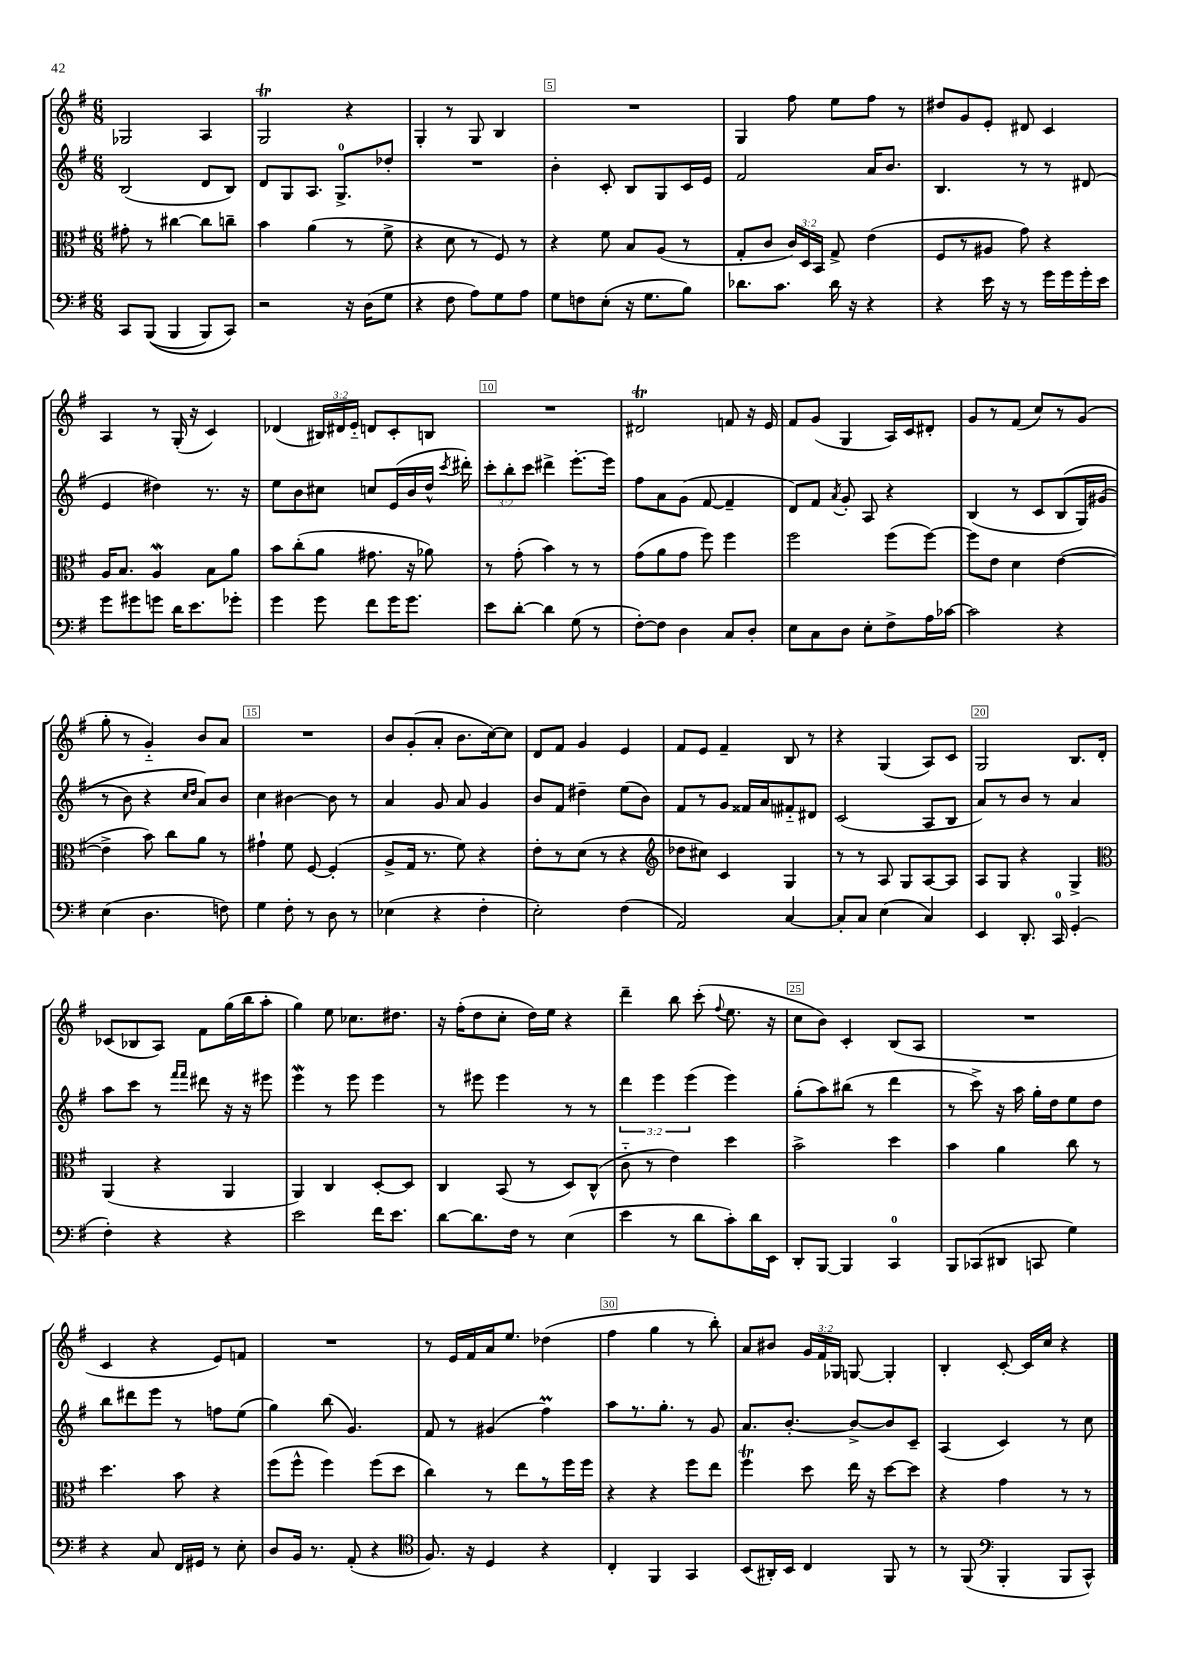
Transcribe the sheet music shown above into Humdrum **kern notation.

**kern	**kern	**kern	**kern
*staff4	*staff3	*staff2	*staff1
*clefF4	*clefC3	*clefG2	*clefG2
*k[f#]	*k[f#]	*k[f#]	*k[f#]
*M6/8	*M6/8	*M6/8	*M6/8
8CC	8g#'	(2B	2G-
&((8BBB	8r	.	.
4BBB	[4cc#	.	.
8BBB)	8cc#]	8d	4A
8CC&)	8cc~	8B)	.
=	=	=	=
2r	4b	8d	2G
.	.	8G	.
.	(4a	8.A	.
.	.	8.G^	.
16r	8r	.	4r
(16D	.	.	.
8G	8f#^	8dd-'	.
=	=	=	=
4r	4r	2.r	4G'
8F#	8d	.	8r
8A)	8r	.	8G
8G	8F#)	.	4B
8A	8r	.	.
=	=	=	=
8G	4r	4b'	2.r
8F	.	.	.
(8E'	8f#	8c'	.
16r	8B	8B	.
8.G	.	.	.
.	(8A	8G	.
8B)	8r	16c	.
.	.	16e	.
=	=	=	=
8.d-	8G'	2f#	4G
.	8c	.	.
8.c	.	.	.
.	24c)	.	8ff#
.	24D	.	.
.	24BB	.	.
16d-	8G^	.	8ee
16r	.	.	.
4r	(4e	16a	8ff#
.	.	8.b	.
.	.	.	8r
=	=	=	=
4r	8F#	4.B	8dd#
.	8r	.	8g
16e	8A#	.	8e'
16r	.	.	.
8r	8g)	8r	8d#
16g	4r	8r	4c
16g	.	.	.
16g'	.	(8d#	.
16e	.	.	.
=	=	=	=
8g	16A	4e	4A
.	8.B	.	.
8g#	.	.	.
8g	4A	4dd#)	8r
16d	.	.	(16G'
8.e	.	.	16r
.	8B	8.r	4c)
8g-'	8a	.	.
.	.	16r	.
=	=	=	=
4g	8b	8ee	(4d-
.	(8cc'	8b	.
8g	8a	8cc#	24B#)
.	.	.	24d#
.	.	.	24e'~
8f#	8.g#	8cc	8d
16g	.	(16e	8c'
8.g	16r	16b	.
.	8a-)	16dd^^	8B
.	.	8qccc	.
.	.	16ddd#')	.
=	=	=	=
8e	8r	12ccc'	2.r
.	.	12bb'	.
[8d'	(8g'	.	.
.	.	12ccc	.
4d]	4b)	4ddd#^	.
(8G	8r	[8.eee'	.
8r	8r	.	.
.	.	16eee]	.
=	=	=	=
[8F#')	(8g	8ff#	2d#
8F#]	8a	8a	.
4D	8g	(8g	.
.	8ff#)	[8f#	.
8C	4ff#	4f#~]	8f
8D'	.	.	16r
.	.	.	16e
=	=	=	=
8E	2ff#	8d)	8f#
8C	.	8f#	(8g
.	.	8qa	.
8D	.	8g'	4G
8E'	.	8A	.
8F#^	(8ff#	4r	16A)
.	.	.	16c
16A	[8ff#)	.	8d#'
[16c-	.	.	.
=	=	=	=
2c-]	8ff#]	(4B	8g
.	8e	.	8r
.	4d	8r	(8f#
.	.	8c	8cc)
4r	([4e	&(8B	8r
.	.	16G)	(8g
.	.	(16g#	.
=	=	=	=
(4E	4e^]	8r	8gg'
.	.	8b)	8r
4.D	8b)	4r	4g'~)
.	8cc	.	.
.	.	16qqcc	.
.	.	16qqdd	.
.	8a	8a&)	8b
8F)	8r	8b	8a
=	=	=	=
4G	4g#`	4cc	2.r
8F#'	8f#	[4b#	.
8r	[8F#	.	.
8D	(4F#']	8b#]	.
8r	.	8r	.
=	=	=	=
(4E-	8A^	4a	8b
.	16G	.	(8g'
.	8.r	.	.
4r	.	8g	8a'
.	8f#)	8a	8.b
4F#'	4r	4g	.
.	.	.	[16cc)
.	.	.	8cc]
=	=	=	=
2E')	8e'	8b	8d
.	8r	8f#	8f#
.	(8d	4dd#~	4g
.	8r	.	.
(4F#	4r	(8ee	4e
.	.	8b)	.
=	=	=	=
*	*clefG2	*	*
2AA)	8dd-	8f#	8f#
.	8cc#)	8r	8e
.	4c	8g	4f#~
.	.	16f##	.
.	.	16a	.
[4C	4G	8f#'~	8B
.	.	8d#	8r
=	=	=	=
8C']	8r	(2c	4r
8C	8r	.	.
(4E	8A	.	(4G
.	8G	.	.
4C)	[8A	8A	8A)
.	8A]	8B	8c
=	=	=	=
4EE	8A	8a)	2G
.	8G	8r	.
8.DD'	4r	8b	.
.	.	8r	.
16CC	.	.	.
(4GG'	4G^	4a	8.B
.	.	.	16d'
=	=	=	=
*	*clefC3	*	*
4F#')	(4AA	8aa	(8c-
.	.	8ccc	8B-
4r	4r	8r	8A)
.	.	16qqfff#	.
.	.	16qqfff#	.
.	.	8ddd#	8f#
4r	4AA	16r	(16gg
.	.	16r	16bb
.	.	8eee#	8aa'
=	=	=	=
2e	4AA)	4eee	4gg)
.	4C	8r	8ee
.	.	8eee	8.cc-
16f#	[8D'	4eee	.
8.e	.	.	8.dd#
.	8D]	.	.
=	=	=	=
[8d	4C	8r	16r
.	.	.	(16ff#'
8.d]	.	8eee#	8dd
.	(8BB	4eee#	8cc'
16F#	.	.	.
8r	8r	.	16dd)
.	.	.	16ee
(4E	8D)	8r	4r
.	(8C^^	8r	.
=	=	=	=
4e	8c'~	6ddd	4ddd~
.	8r	.	.
.	.	6eee	.
8r	4e)	.	8bb
.	.	(6eee	.
8d	.	.	(8ccc'
.	.	.	8qqff#
8c')	4dd	4eee)	8.ee
16d	.	.	.
16EE	.	.	16r
=	=	=	=
8DD'	2b^	(8gg'	8cc
[8BBB	.	8aa)	8b)
4BBB]	.	(8bb#	4c'
.	.	8r	.
4CC	4dd	4ddd	(8B
.	.	.	8A
=	=	=	=
8BBB	4b	8r	2.r
(8CC-	.	8ccc^)	.
8DD#	4a	16r	.
.	.	16aa	.
8CC	.	16gg'	.
.	.	16dd	.
4G)	8cc	8ee	.
.	8r	8dd	.
=	=	=	=
4r	4.dd	8bb	4c
.	.	8ddd#	.
8C	.	8eee	4r
16FF#	8b	8r	.
16GG#	.	.	.
8r	4r	8ff	8e)
8E'	.	(8ee	8f
=	=	=	=
8D	(8ff#	4gg)	2.r
16BB	8ff#^^	.	.
8.r	.	.	.
.	4ff#)	(8bb	.
(8AA'	.	4.g)	.
4r	(8ff#	.	.
.	8dd	.	.
=	=	=	=
*clefC4	*	*	*
8.F#)	4cc)	8f#	8r
.	.	8r	16e
16r	.	.	16f#
4D	8r	(4g#	16a
.	.	.	8.ee
.	8ee	.	.
4r	8r	4ff#)	(4dd-
.	16ff#	.	.
.	16ff#	.	.
=	=	=	=
4C'	4r	8aa	4ff#
.	.	8.r	.
4FF#	4r	.	4gg
.	.	8.gg'	.
4GG	8ff#	8r	8r
.	8ee	8g	8bb')
=	=	=	=
(8BB	4ff#	8.a	8a
16AA#')	.	.	8b#
16BB	.	[8.b'	.
4C	8dd	.	24g
.	.	.	24f#
.	.	.	24G-
.	16ee	8b^_	[8G
.	16r	.	.
8FF#	[8dd	8b]	4G']
8r	8dd]	8c~	.
=	=	=	=
8r	4r	(4A	4B'
(8FF#	.	.	.
*clefF4	*	*	*
4BBB'	4g	4c)	[8c'
.	.	.	16c]
.	.	.	16cc
8BBB	8r	8r	4r
8CC^^)	8r	8cc	.
==	==	==	==
*-	*-	*-	*-
